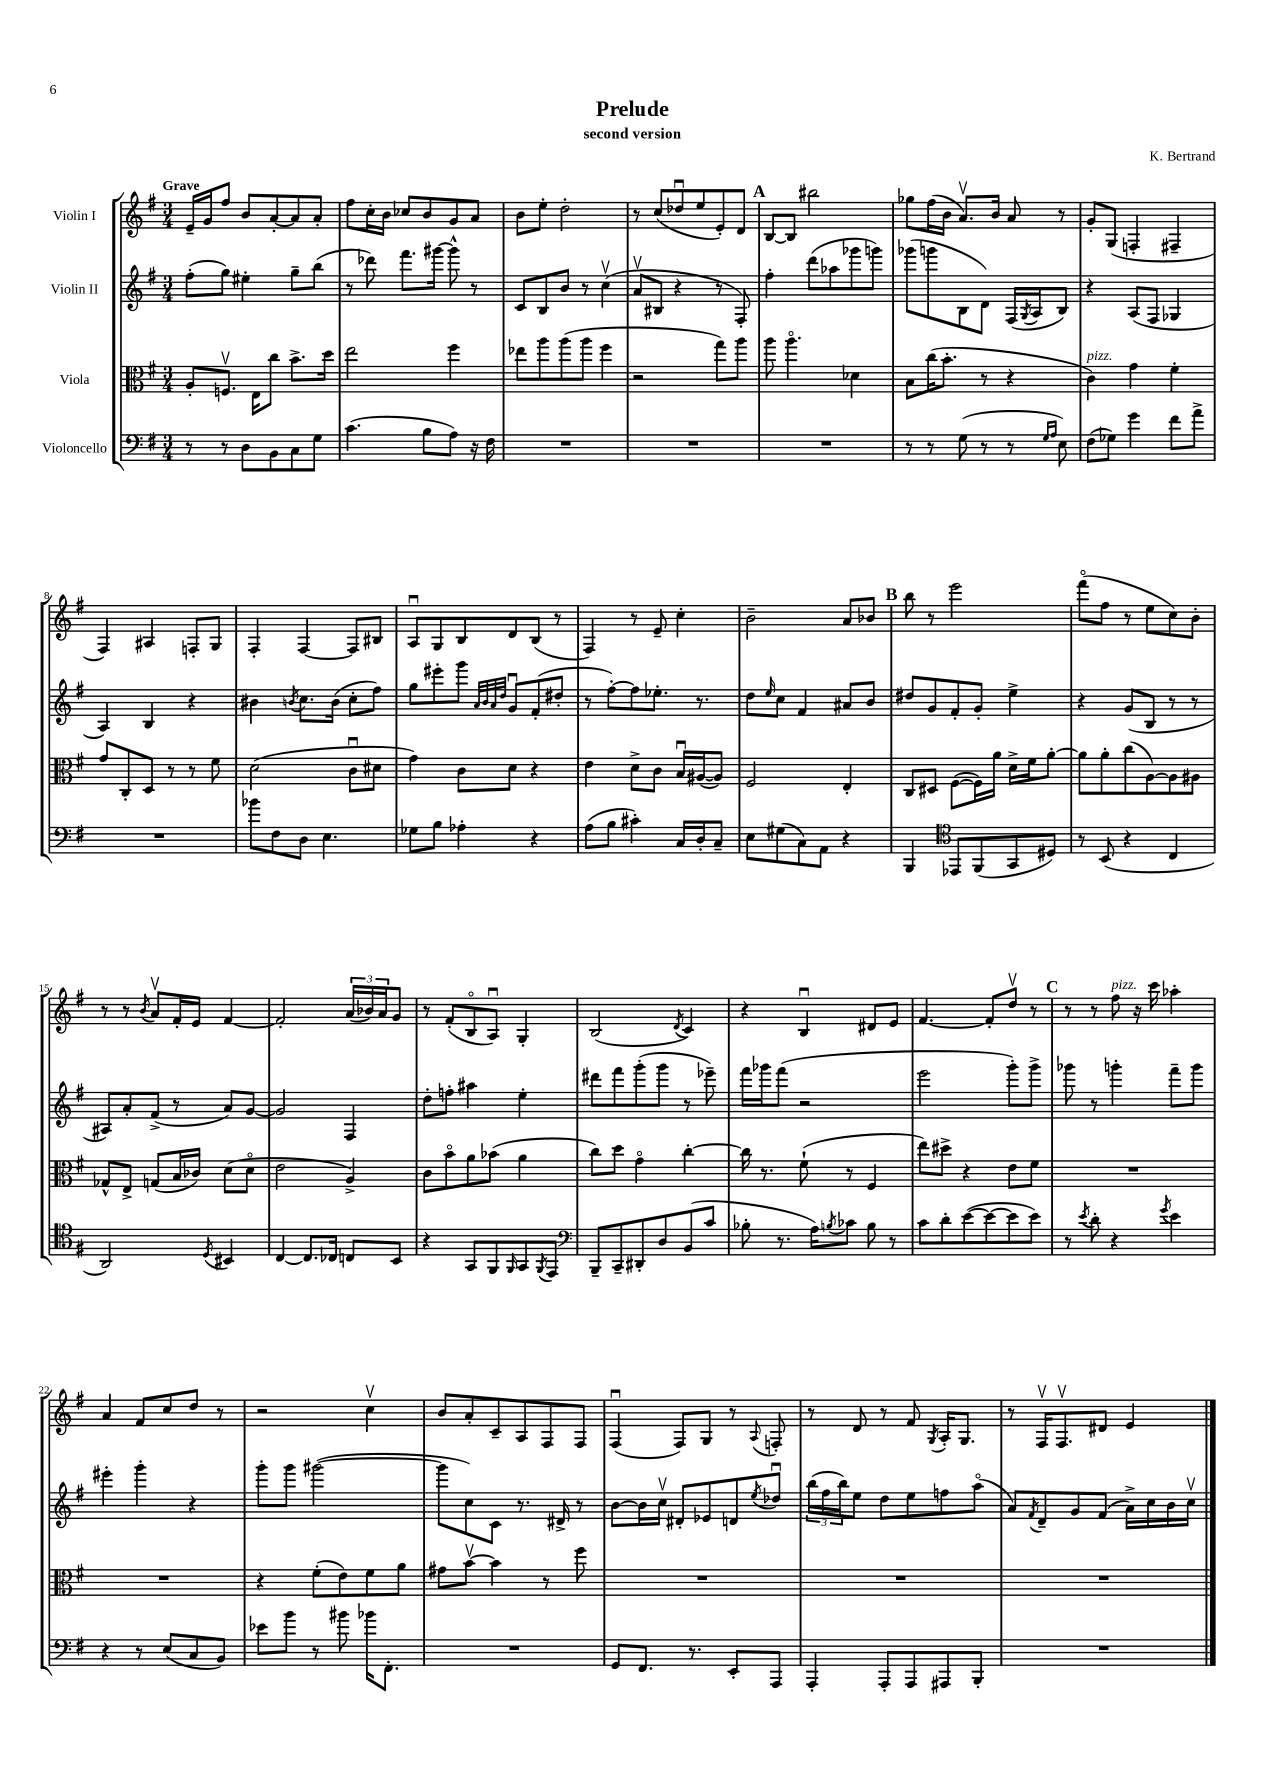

**kern	**kern	**kern	**kern
*part4	*part3	*part2	*part1
*staff4	*staff3	*staff2	*staff1
*I"Violoncello	*I"Viola	*I"Violin II	*I"Violin I
*clefF4	*clefC3	*clefG2	*clefG2
*k[f#]	*k[f#]	*k[f#]	*k[f#]
*M3/4	*M3/4	*M3/4	*M3/4
=1	=1	=1	=1
!	!	!	!LO:TX:a:B:t=Grave
8r	8A'/L	(8ff#'\L	16e~/LL
.	.	.	16g/J
8r	8.Fnv/J	8gg\J)	8ff#/J
8D\L	.	4ee#X'\	8b/L
.	16E\KL	.	.
8BB\	8cc\J	.	[8a'/
8C\	8.b^\L	8gg~\L	8a/]
8G\J	.	(8bb\J	8a'/J
.	16dd\Jk	.	.
=2	=2	=2	=2
(4.c\	2ee\	8r	8ff#\L
.	.	8ddd-X\)	16cc'\L
.	.	.	16b\JJ
.	.	8.fff#\L	8cc-X/L
8B\L	.	.	8b/
.	.	[16ggg#X\Jk	.
8A\J)	4ff#\	8ggg#^^\]	8g/
16r	.	8r	8a/J
16F#\	.	.	.
=3	=3	=3	=3
2.r	8ee-X\L	8c/L	8b\L
.	8aa\	8B/	8ee'\J
.	(8aa\	8b/J	2dd'\
.	8aa\J	8r	.
.	4ff#\	(4ccv\	.
=4	=4	=4	=4
2.r	2r	8av/L	8r
.	.	8B#X/J	(8cc/L
.	.	4r	8dd-Xu/
.	.	.	8ee/
.	8gg\L)	8r	8e'/)
.	8aa\J	8F#'/)	8d/J
!!LO:REH:place=s1:t=A
=5	=5	=5	=5
2.r	8aa\	4ff#'\	[8B/L
.	4.aa\	.	8B/J]
.	.	(8ddd\L	2bb#X\
.	.	8aa-X\	.
.	4d-X\	8ggg-X\	.
.	.	8gggn\J)	.
=6	=6	=6	=6
8r	8B\L	(8ggg-X\L	8gg-X\L
8r	(16cc\K	8gggn\	(16ff#\L
.	8.b'\J	.	16b\JJ
(8G\	.	8B\	8.av/L)
8r	8r	8d\J)	.
.	.	.	16b/Jk
8r	4r	(16F#/LL	8a/
.	.	8qG/	.
.	.	16A/J	.
16qqG/LL	.	.	.
16qqA/JJ	.	.	.
8E\)	.	8B/J)	8r
=7	=7	=7	=7
!	!LO:TX:a:i:t=pizz.	!	!
(8F#\L	4c\)	4r	8g'/L
8G-X\J)	.	.	(8G/J
4g\	4g\	(8A/L	4Fn'/
.	.	8F#/J	.
8f#\L	4f#'\	4G-X/	4F#X~/
8a^\J	.	.	.
!!LO:LB:g=z
=8	=8	=8	=8
2.r	8g/L	4A/)	4F#/)
.	8C'/	.	.
.	8D/J	4B/	4A#X/
.	8r	.	.
.	8r	4r	8Fn'/L
.	8f#\	.	8G/J
=9	=9	=9	=9
8b-X\L	(2d\	4b#X\	4F#'/
8F#\	.	.	.
.	.	8qbn/	.
8D\J	.	8.cc\L	[4F#/
4.E\	.	.	.
.	.	(16b\Jk	.
.	8cu\L	8cc'\L	8F#/L]
.	8d#X\J	8ff#\J)	8B#X/J
=10	=10	=10	=10
8G-X\L	4g\)	8gg\L	8Au/L
8B\J	.	8eee#X'\	8G/
4A-X'\	8c\L	8ggg\J	8B/
.	.	32qqa/LLL	.
.	.	32qqb/	.
.	.	32qqa/	.
.	.	32qqdd/JJJ	.
.	8d\J	8gu/L	8d/
4r	4r	(8f#'/	(8B/J
.	.	8dd#X'/J	8r
=11	=11	=11	=11
(8A\L	4e\	8r	4F#/)
8B\J	.	[8ff#'\L)	.
4c#X'\)	8d^\L	8ff#\]	8r
.	8c\J	8.ee-X'\J	8e~/
16C/LL	16Bu/LL	.	4cc'\
16D'/J	([16A#X/J	8.r	.
8C~/J	8A#/J])	.	.
=12	=12	=12	=12
8E\L	2F#/	8dd\L	2b~\
.	.	16qqee/	.
(8G#X\	.	8cc\J	.
8C\)	.	4f#/	.
8AA\J	.	.	.
4r	4E'/	8a#X/L	8a/L
.	.	8b/J	8b-X/J
!!LO:REH:place=s1:t=B
=13	=13	=13	=13
4BBB/	8C/L	8dd#X/L	8bb\
.	8D#X/J	8g/	8r
*clefC4	*	*	*
8EE-X/L	([8F#\L	8f#'/	2eee\
(8FF#/	16F#\L])	8g'/J	.
.	16a\JJ	.	.
8GG/	16d^\LL	4ee^\	.
.	16f#\J	.	.
8D#X/J)	[8a'\J	.	.
=14	=14	=14	=14
8r	8a\L]	4r	(8fff#\L
(8BB/	8a'\	.	8ff#\J
4r	(8cc\	(8g/L	8r
.	[8A\)	8B/J	8ee\L
4C/	8A\]	8r	8cc\)
.	8A#X\J	8r	8b'\J
!!LO:LB:g=z
=15	=15	=15	=15
2AA/)	8G-X^^/L	8A#X/L)	8r
.	8E^/J	8a'/	8r
.	.	.	8qb/
.	(8Gn/L	(8f#^/J	8av/L
.	16B/L	8r	16f#'/L
.	16c-X/JJ)	.	16e/JJ
8qD/	.	.	.
4BB#X/	(8d\L	8a/L)	[4f#/
.	8d\J	[8g/J	.
=16	=16	=16	=16
[4C/	2e\	2g/]	2f#'/]
8.C/L]	.	.	.
16C-X/Jk	.	.	.
8Cn/L	4A^/)	4F#/	(24a/LL
.	.	.	24b-X/)
.	.	.	24a/J
8BB/J	.	.	8g/J
=17	=17	=17	=17
4r	8c\L	8dd'\L	8r
.	8b\	8ffn'\J	(8f#'/L
8GG/L	8a\	4aa#X\	8B/
8FF#/	(8b-X\J	.	8Au/J)
16qqFF#/	.	.	.
8GG/	4a\	4ee'\	4G'/
8qFF#/	.	.	.
8EE/J	.	.	.
=18	=18	=18	=18
*clefF4	*	*	*
8BBB~/L	8cc\L)	8ddd#X\L	(2B/
8CC~/	8dd\J	8fff#\	.
8DD#X'/	4g\	(8ggg'\	.
8D/	.	8ggg\J	.
.	.	.	8qd/
(8BB/	[4cc'\	8r	4c/)
8c/J	.	8eee-X~\)	.
=19	=19	=19	=19
8B-X'\	16cc\]	16fff#\LL	4r
.	8.r	16ggg-X\J	.
8.r	.	(8fff#\J	.
.	(8f#`\	2r	4Bu/
16A\KL)	.	.	.
8qBn/	.	.	.
8c-X\J	8r	.	.
8B\	4F#/	.	8d#X/L
8r	.	.	8e/J
=20	=20	=20	=20
8c\L	8ee\L)	2eee\	[4.f#/
8d'\	8dd#X^\J	.	.
([8e\	4r	.	.
8e\_	.	.	8f#'/L]
8e\]	8e\L	8ggg'\L)	8ddv/J
8e\J)	8f#\J	8ggg^\J	8r
!!LO:REH:place=s1:t=C
=21	=21	=21	=21
8r	2.r	8ggg-X\	8r
8qe/	.	.	.
8d'\	.	8r	8r
!	!	!	!LO:TX:a:i:t=pizz.
4r	.	4gggn'\	8ff#\
.	.	.	16r
.	.	.	16ccc\
8qg/	.	.	.
4e\	.	8fff#~\L	4aa-X'\
.	.	8ggg\J	.
!!LO:LB:g=z
=22	=22	=22	=22
4r	2.r	4eee#X'\	4a/
8r	.	4ggg'\	8f#/L
(8E/L	.	.	8cc/
8C/	.	4r	8dd/J
8BB/J)	.	.	8r
=23	=23	=23	=23
8e-X\L	4r	8ggg'\L	2r
8b\J	.	8ggg\J	.
8r	(8f#'\L	([2ggg#X\	.
8b#X\	8e\)	.	.
16b-X\KL	8f#\	.	4ccv\
8.FF#'\J	.	.	.
.	8a\J	.	.
=24	=24	=24	=24
2.r	8g#X\L	8ggg#\L]	8b/L
.	[8bv\J	8cc\)	8a'/
.	4b\]	8c\J	8c~/
.	.	8.r	8A/
.	8r	.	8F#/
.	.	16d#X^/	.
.	8ff#\	8r	8F#/J
=25	=25	=25	=25
8GG/L	2.r	[8b\L	(4F#u/
8.FF#/J	.	16b\L]	.
.	.	16ccv\JJ	.
.	.	8d#X'/L	8F#/L)
8.r	.	.	.
.	.	8e-X/	8G/J
8EE'/L	.	8dn/	8r
.	.	8qee/	8qqA/
8AAA/J	.	8dd-Xu/J	8Fn'/
=26	=26	=26	=26
4AAA'/	2.r	(24bb\LL	8r
.	.	24ff#\	.
.	.	24bb\J)	.
.	.	8ee\J	8d/
8AAA'/L	.	8dd\L	8r
8AAA/	.	8ee\	8f#/
.	.	.	8qG/
8AAA#X/	.	8ffn\	16A'/KL
.	.	.	8.G/J
8BBB'/J	.	(8aa\J	.
=27	=27	=27	=27
2.r	2.r	8a/L)	8r
.	.	8qf#/	.
.	.	8d~/	16F#v/KL
.	.	.	8.F#v/
.	.	8g/	.
.	.	(8f#/J	8d#X/J
.	.	16a^\LL)	4e/
.	.	16cc\	.
.	.	16b\	.
.	.	16ccv\JJ	.
==	==	==	==
*-	*-	*-	*-
